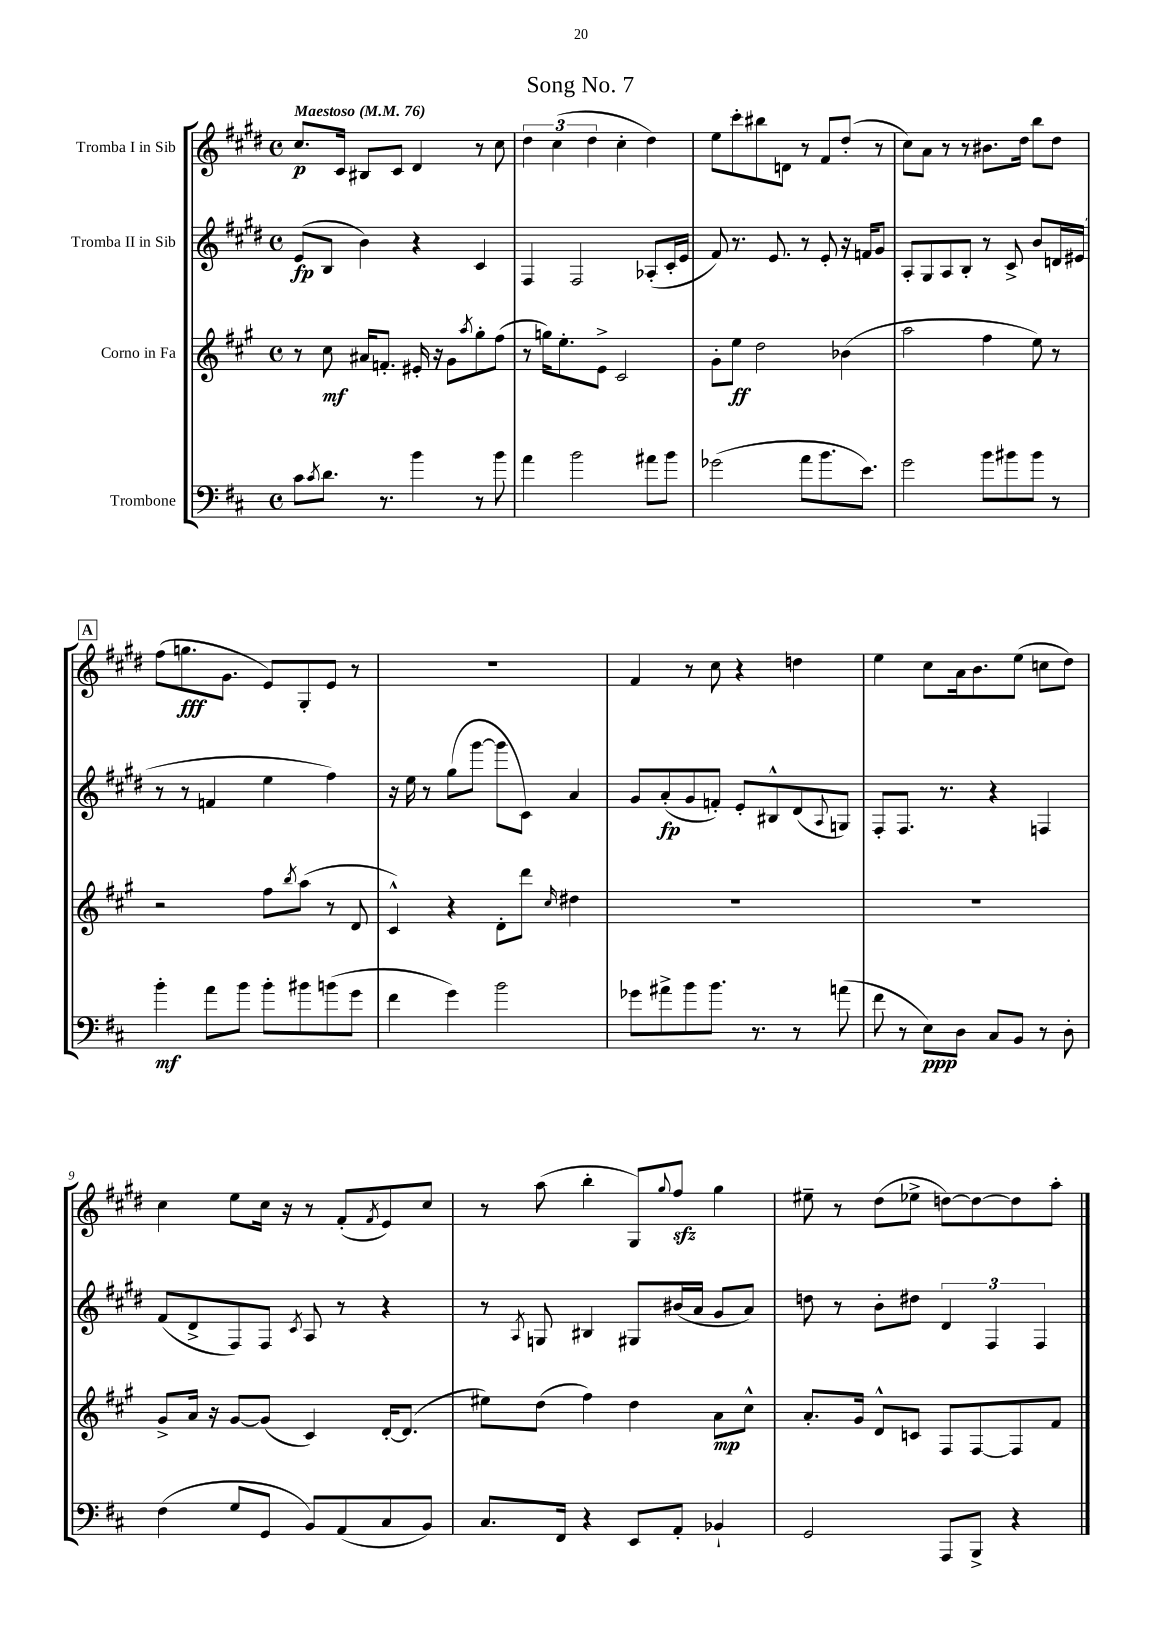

**kern	**kern	**kern	**kern
*staff4	*staff3	*staff2	*staff1
*clefF4	*clefG2	*clefG2	*clefG2
*k[f#c#]	*k[f#c#g#]	*k[f#c#g#d#]	*k[f#c#g#d#]
*M4/4	*M4/4	*M4/4	*M4/4
*met(c)	*met(c)	*met(c)	*met(c)
*MM76	*MM76	*MM76	*MM76
8c#	8r	(8e	8.cc#
8qc#	.	.	.
8.d	8cc#	8B	.
.	.	.	16c#
.	16a#	4b)	8B#
8.r	8.f'	.	.
.	.	.	8c#
4b	16e#'	4r	4d#
.	16r	.	.
.	8g#	.	.
.	8qaa	.	.
8r	8gg#'	4c#	8r
8b	(8ff#	.	8cc#
=	=	=	=
4a	8r	4F#	6dd#
.	16gg)	.	.
.	.	.	(6cc#
.	8.ee'	.	.
2b	.	2F#	.
.	.	.	6dd#
.	8e^	.	.
.	2c#	.	4cc#'
8a#	.	(8A-'	4dd#)
8b	.	16c#'	.
.	.	16e	.
=	=	=	=
(2g-	8g#'	8f#)	8ee
.	8ee	8.r	8ccc#'
.	2dd	.	8bb#
.	.	8.e	.
.	.	.	8d
8a	.	8r	8r
8.b	.	8e'	8f#
.	(4b-	16r	(8dd#'
8.e)	.	16f	.
.	.	8g#	8r
=	=	=	=
2g	2aa	8A'	8cc#)
.	.	8G#	8a
.	.	8A	8r
.	.	8B'	8r
8b	4ff#	8r	8.b#
8b#	.	8c#^	.
.	.	.	16dd#
8b#	8ee)	8b	8bb
8r	8r	16d	8dd#
.	.	(16e#	.
=	=	=	=
4b'	2r	8r	(8ff#
.	.	8r	8.gg
8a	.	4f	.
.	.	.	8.g#
8b	.	.	.
8b'	8ff#	4ee	8e)
.	8qbb	.	.
8b#	(8aa	.	8G#'
(8b	8r	4ff#)	8e
8g	8d	.	8r
=	=	=	=
4f#	4c#^^)	16r	1r
.	.	16ee	.
.	.	8r	.
4g)	4r	(8gg#	.
.	.	[8ggg#	.
2b	8d'	8ggg#]	.
.	8ddd	8c#)	.
.	16qqcc#	.	.
.	4dd#	4a	.
=	=	=	=
8g-	1r	8g#	4f#
8a#^	.	(8a'	.
8b	.	8g#	8r
8.b	.	8f')	8cc#
.	.	8e'	4r
8.r	.	.	.
.	.	8B#^^	.
8r	.	(8d#	4dd
.	.	8qqA	.
(8a	.	8G)	.
=	=	=	=
8f#	1r	8F#'	4ee
8r	.	8.F#	.
8E)	.	.	8cc#
.	.	8.r	.
8D	.	.	16a
.	.	.	8.b
8C#	.	4r	.
8BB	.	.	(8ee
8r	.	4F	8cc
8D'	.	.	8dd#)
=	=	=	=
(4F#	8g#^	(8f#	4cc#
.	16a	8d#^	.
.	16r	.	.
8G	[8g#	8F#)	8ee
8GG	(8g#]	8F#	16cc#
.	.	.	16r
.	.	8qc#	.
8BB)	4c#)	8A	8r
(8AA	.	8r	(8f#'
.	.	.	8qf#
8C#	[16d'	4r	8e)
.	(8.d]	.	.
8BB)	.	.	8cc#
=	=	=	=
8.C#	8ee#)	8r	8r
.	.	8qA	.
.	(8dd	8G	(8aa
16FF#	.	.	.
4r	4ff#)	4B#	4bb'
8EE	4dd	8G#	8G#)
.	.	.	8qqgg#
8AA'	.	(16b#	8ff#
.	.	16a	.
4BB-`	8a	8g#	4gg#
.	8cc#^^	8a)	.
=	=	=	=
2GG	8.a'	8dd	8ee#~
.	.	8r	8r
.	16g#	.	.
.	8d^^	8b'	(8dd#
.	8c	8dd#	8ee-^
8AAA	8F#	6d#	[8dd)
8BBB^	[8F#	.	8dd_
.	.	6F#	.
4r	8F#]	.	8dd]
.	.	6F#	.
.	8f#	.	8aa'
==	==	==	==
*-	*-	*-	*-
